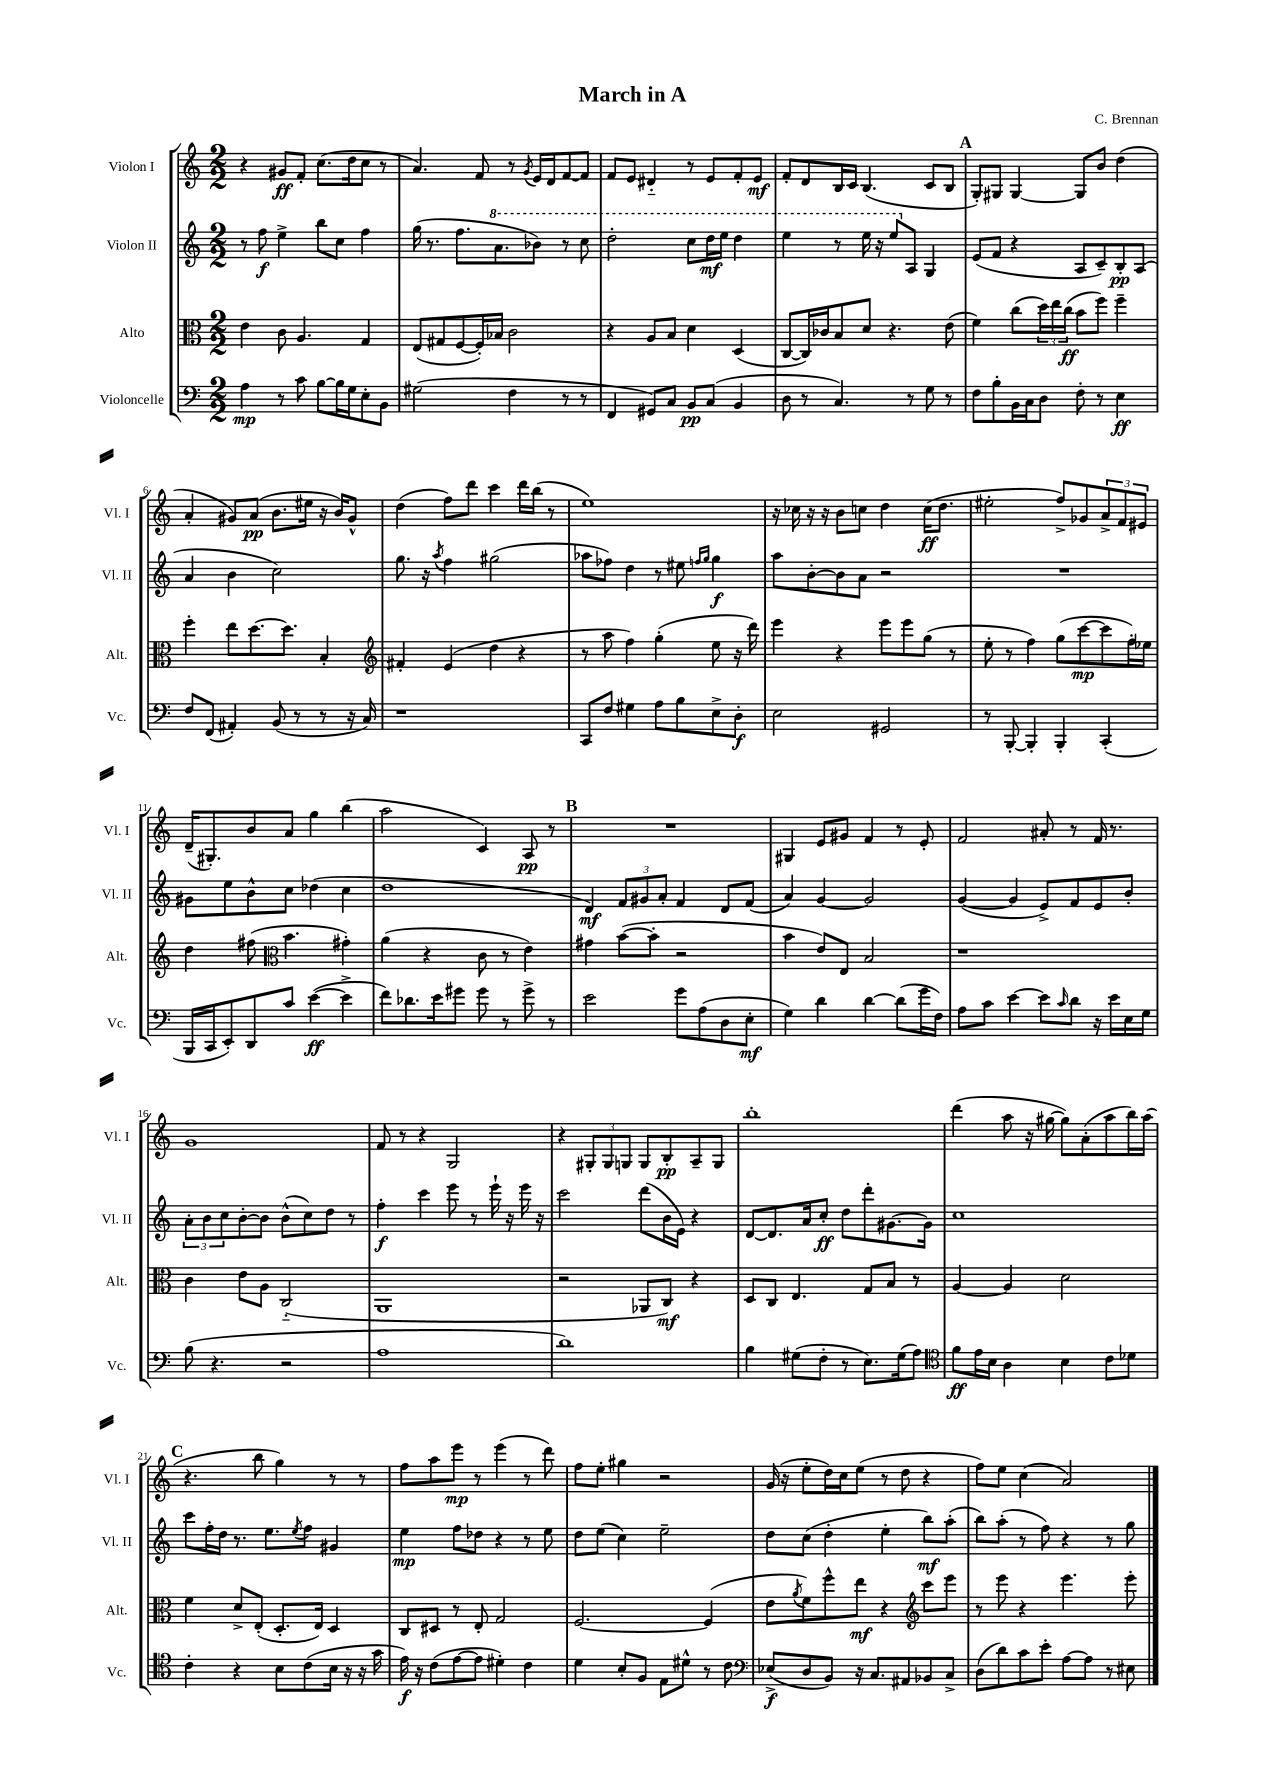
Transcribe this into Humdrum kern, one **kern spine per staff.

**kern	**dynam	**kern	**dynam	**kern	**dynam	**kern	**dynam
*part4	*part4	*part3	*part3	*part2	*part2	*part1	*part1
*staff4	*staff4	*staff3	*staff3	*staff2	*staff2	*staff1	*staff1
*I"Violoncelle	*	*I"Alto	*	*I"Violon II	*	*I"Violon I	*
*I'Vc.	*	*I'Alt.	*	*I'Vl. II	*	*I'Vl. I	*
*clefF4	*	*clefC3	*	*clefG2	*	*clefG2	*
*k[]	*	*k[]	*	*k[]	*	*k[]	*
*M2/2	*	*M2/2	*	*M2/2	*	*M2/2	*
=1	=1	=1	=1	=1	=1	=1	=1
4A\	mp	4e\	.	8r	.	4r	.
.	.	.	.	8ff\	f	.	.
8r	.	8c\	.	4ee^\	.	8g#X/L	ff
8c\	.	4.A/	.	.	.	8f'/J	.
[8B\L	.	.	.	8bb\L	.	(8.cc\L	.
16B\L]	.	.	.	8cc\J	.	.	.
16G\J	.	.	.	.	.	16dd\k	.
8E'\	.	4G/	.	4ff\	.	8cc\J	.
8BB\J	.	.	.	.	.	8r	.
=2	=2	=2	=2	=2	=2	=2	=2
(2G#X\	.	(8E/L	.	(16gg\	.	4.a/)	.
.	.	.	.	8.r	.	.	.
.	.	8G#X/	.	.	.	.	.
.	.	[8F/	.	8.ff\L	.	.	.
.	.	16F'/L])	.	.	.	8f/	.
*	*	*	*	*8va	*	*	*
.	.	16B-X/JJ	.	8.aa\	.	.	.
4F\	.	2c\	.	.	.	8r	.
.	.	.	.	.	.	8qg/	.
.	.	.	.	8bb-X\J)	.	16e/LL	.
.	.	.	.	.	.	16d/J	.
8r	.	.	.	8r	.	[8f/	.
8r	.	.	.	8ccc\	.	8f/J]	.
=3	=3	=3	=3	=3	=3	=3	=3
4FF/	.	4r	.	2ddd'\	.	8f/L	.
.	.	.	.	.	.	8e/J	.
8GG#X/L)	.	8A/L	.	.	.	4d#X/	.
8C/J	.	8B/J	.	.	.	.	.
8BB/L	pp	4d\	.	8ccc\L	.	8r	.
(8C/J	.	.	.	16ddd\L	mf	8e/L	.
.	.	.	.	16eee\JJ	.	.	.
4BB/	.	(4D/	.	4ddd\	.	8f'/	.
.	.	.	.	.	.	8e/J	mf
=4	=4	=4	=4	=4	=4	=4	=4
8D\	.	[8C/L	.	4eee\	.	8f'/L	.
8r	.	16C/L])	.	.	.	8d/	.
.	.	16c-X/J	.	.	.	.	.
4.C/)	.	8B/	.	8r	.	16B/L	.
.	.	.	.	.	.	16c/JJ	.
.	.	8d/J	.	16eee\	.	(4.B/	.
.	.	.	.	16r	.	.	.
.	.	4.r	.	8eee/L	.	.	.
*	*	*	*	*X8va	*	*	*
8r	.	.	.	8A/J	.	.	.
8G\	.	.	.	4G/	.	8c/L	.
8r	.	(8e\	.	.	.	8B/J	.
!!LO:REH:place=s1:t=A
=5	=5	=5	=5	=5	=5	=5	=5
8F\L	.	4f\)	.	(8e/L	.	8G'/L)	.
8B'\	.	.	.	8f/J	.	8G#X/J	.
16BB\L	.	(8cc\L	.	4r	.	[4G#/	.
16C\J	.	.	.	.	.	.	.
8D\J	.	24dd\L)	.	.	.	.	.
.	.	24ee\	.	.	.	.	.
.	.	(24cc\JJ	ff	.	.	.	.
8F'\	.	8b\L	.	8A/L	.	8G#/L]	.
8r	.	8ff\J)	.	8c~/)	.	8b/J	.
4E\	ff	4ff~\	.	8B'/	pp	(4dd\	.
.	.	.	.	(8A/J	.	.	.
!!LO:LB:g=z
=6	=6	=6	=6	=6	=6	=6	=6
8F/L	.	4ff'\	.	4a/	.	4a'/	.
(8FF/J	.	.	.	.	.	.	.
4AA#X'/)	.	8ee\L	.	4b\	.	8g#X/L)	.
.	.	[8.dd\	.	.	.	(8a/J	pp
(8BB/	.	.	.	2cc\)	.	8.b\L	.
.	.	8.dd\J]	.	.	.	.	.
8r	.	.	.	.	.	.	.
.	.	.	.	.	.	16ee#X\Jk	.
8r	.	4B'/	.	.	.	16r	.
.	.	.	.	.	.	16b/KL)	.
16r	.	.	.	.	.	8g#^^/J	.
16C/)	.	.	.	.	.	.	.
=7	=7	=7	=7	=7	=7	=7	=7
*	*	*clefG2	*	*	*	*	*
1r	.	4f#X'/	.	8.gg\	.	(4dd\	.
.	.	.	.	16r	.	.	.
.	.	.	.	8qaa/	.	.	.
.	.	(4e/	.	4ff\	.	8ff\L)	.
.	.	.	.	.	.	8ddd\J	.
.	.	4dd\	.	(2gg#X\	.	4ccc\	.
.	.	4r	.	.	.	16ddd\LL	.
.	.	.	.	.	.	(16bb\JJ	.
.	.	.	.	.	.	8r	.
=8	=8	=8	=8	=8	=8	=8	=8
8CC/L	.	8r	.	8aa-X\L	.	1ee)	.
8F/J	.	8aa\	.	8ff-X\J)	.	.	.
4G#X\	.	4ff\)	.	4dd\	.	.	.
8A\L	.	(4gg'\	.	8r	.	.	.
8B\	.	.	.	8ee#X\	.	.	.
.	.	.	.	16qqffn/LL	.	.	.
.	.	.	.	16qqgg/JJ	.	.	.
8E^\	.	8ee\	.	4gg\	f	.	.
8D'\J	f	16r	.	.	.	.	.
.	.	16ddd\)	.	.	.	.	.
=9	=9	=9	=9	=9	=9	=9	=9
2E\	.	4eee\	.	8aa\L	.	16r	.
.	.	.	.	.	.	16cc-X\	.
.	.	.	.	[8b'\	.	16r	.
.	.	.	.	.	.	16r	.
.	.	4r	.	8b\]	.	8b\L	.
.	.	.	.	8a\J	.	8ccn\J	.
2GG#X/	.	8eee\L	.	2r	.	4dd\	.
.	.	8eee\	.	.	.	.	.
.	.	(8gg\J	.	.	.	(16cc\KL	ff
.	.	.	.	.	.	8.dd\J	.
.	.	8r	.	.	.	.	.
=10	=10	=10	=10	=10	=10	=10	=10
8r	.	8ee'\	.	1r	.	2ee#X'\	.
[8BBB'/	.	8r	.	.	.	.	.
4BBB'/]	.	4ff\)	.	.	.	.	.
4BBB'/	.	(8gg\L	.	.	.	8ff^/L)	.
.	.	[8ccc\	mp	.	.	8g-X/	.
(4CC'/	.	8ccc\]	.	.	.	12a^/	.
.	.	.	.	.	.	12f/	.
.	.	16ff'\L)	.	.	.	.	.
.	.	.	.	.	.	12e#X/J	.
.	.	16ee-X\JJ	.	.	.	.	.
!!LO:LB:g=z
=11	=11	=11	=11	=11	=11	=11	=11
16BBB/LL	.	4dd\	.	8g#X\L	.	(16d~/KL	.
16CC/J	.	.	.	.	.	8.G#X'/)	.
8EE'/)	.	.	.	8ee\	.	.	.
8DD/	.	(8ff#X\	.	8b^^\	.	8b/	.
*	*	*clefC3	*	*	*	*	*
8c/J	.	4.b\	.	8cc\J	.	8a/J	.
([4e\	ff	.	.	(4dd-X\	.	4gg\	.
4e^\]	.	4g#X'\)	.	4cc\	.	(4bb\	.
=12	=12	=12	=12	=12	=12	=12	=12
8f\L)	.	(4a\	.	1dd	.	2aa\	.
8.d-X\	.	.	.	.	.	.	.
.	.	4r	.	.	.	.	.
16e\k	.	.	.	.	.	.	.
8g#X\J	.	.	.	.	.	.	.
8g#\	.	8c\	.	.	.	4c/)	.
8r	.	8r	.	.	.	.	.
8g#^\	.	4e\)	.	.	.	8A/	pp
8r	.	.	.	.	.	8r	.
!!LO:REH:place=s1:t=B
=13	=13	=13	=13	=13	=13	=13	=13
2e\	.	4g#X\	.	4d/)	mf	1r	.
.	.	([8b\L	.	12f/L	.	.	.
.	.	.	.	12g#X/	.	.	.
.	.	8b'\J]	.	.	.	.	.
.	.	.	.	12a'/J	.	.	.
8g\L	.	2r	.	4f/	.	.	.
(8A\	.	.	.	.	.	.	.
8D\	.	.	.	8d/L	.	.	.
8E'\J	mf	.	.	(8f/J	.	.	.
=14	=14	=14	=14	=14	=14	=14	=14
4G\)	.	4b\	.	4a/)	.	4G#X/	.
4d\	.	8e/L)	.	[4g/	.	8e/L	.
.	.	8E/J	.	.	.	8g#X/J	.
[4d\	.	2B/	.	2g/]	.	4f/	.
(8d\L]	.	.	.	.	.	8r	.
16g\L	.	.	.	.	.	8e'/	.
16F\JJ)	.	.	.	.	.	.	.
=15	=15	=15	=15	=15	=15	=15	=15
8A\L	.	1r	.	([4g/	.	2f/	.
8c\J	.	.	.	.	.	.	.
[4e\	.	.	.	4g/]	.	.	.
8e\L]	.	.	.	8e^/L)	.	8a#X'/	.
16qqc/	.	.	.	.	.	.	.
8d\J	.	.	.	8f/	.	8r	.
16r	.	.	.	8e/	.	16f/	.
16e\LL	.	.	.	.	.	8.r	.
16E\	.	.	.	8b'/J	.	.	.
16G\JJ	.	.	.	.	.	.	.
!!LO:LB:g=z
=16	=16	=16	=16	=16	=16	=16	=16
(8B\	.	4c\	.	12a'\L	.	1g	.
.	.	.	.	12b\	.	.	.
4.r	.	.	.	.	.	.	.
.	.	.	.	12cc\	.	.	.
.	.	8e\L	.	[8b'\	.	.	.
.	.	8A\J	.	8b\J]	.	.	.
2r	.	(2C/	.	(8b^^\L	.	.	.
.	.	.	.	8cc\)	.	.	.
.	.	.	.	8dd\J	.	.	.
.	.	.	.	8r	.	.	.
=17	=17	=17	=17	=17	=17	=17	=17
1A	.	1AA	.	4ff'\	f	8f/	.
.	.	.	.	.	.	8r	.
.	.	.	.	4ccc\	.	4r	.
.	.	.	.	8eee\	.	2G/	.
.	.	.	.	8r	.	.	.
.	.	.	.	16eee`\	.	.	.
.	.	.	.	16r	.	.	.
.	.	.	.	16eee\	.	.	.
.	.	.	.	16r	.	.	.
=18	=18	=18	=18	=18	=18	=18	=18
1d)	.	2r	.	2ccc\	.	4r	.
.	.	.	.	.	.	12G#X'/L	.
.	.	.	.	.	.	12G#/	.
.	.	.	.	.	.	12Gn/J	.
.	.	8AA-X/L	.	(8ddd\L	.	8G/L	.
.	.	8C/J)	mf	16b\L	.	8B'/	pp
.	.	.	.	16e\JJ)	.	.	.
.	.	4r	.	4r	.	8A~/	.
.	.	.	.	.	.	8G/J	.
=19	=19	=19	=19	=19	=19	=19	=19
4B\	.	8D/L	.	[8d/L	.	1bb'	.
.	.	8C/J	.	8.d/]	.	.	.
(8G#X\L	.	4.E/	.	.	.	.	.
.	.	.	.	16a/k	.	.	.
8F'\J	.	.	.	8cc'/J	ff	.	.
8r	.	.	.	8dd\L	.	.	.
8.E\L)	.	8G/L	.	8ddd'\	.	.	.
.	.	8B/J	.	[8.g#X\	.	.	.
(16G#\k	.	.	.	.	.	.	.
8A\J)	.	8r	.	.	.	.	.
.	.	.	.	16g#\Jk]	.	.	.
=20	=20	=20	=20	=20	=20	=20	=20
*clefC4	*	*	*	*	*	*	*
8f\L	ff	[4A/	.	1cc	.	(4ddd\	.
16e\L	.	.	.	.	.	.	.
16B\JJ	.	.	.	.	.	.	.
4A\	.	4A/]	.	.	.	8aa\	.
.	.	.	.	.	.	16r	.
.	.	.	.	.	.	[16gg#X\	.
4B\	.	2d\	.	.	.	8gg#\L])	.
.	.	.	.	.	.	(8a'\	.
8c\L	.	.	.	.	.	8aa\	.
8d-X\J	.	.	.	.	.	16bb\L)	.
.	.	.	.	.	.	(16aa\JJ	.
!!LO:LB:g=z
!!LO:REH:place=s1:t=C
=21	=21	=21	=21	=21	=21	=21	=21
4c'\	.	4f\	.	8ccc\L	.	4.r	.
.	.	.	.	16ff'\L	.	.	.
.	.	.	.	16dd\JJ	.	.	.
4r	.	8d^/L	.	8.r	.	.	.
.	.	(8E'/J	.	.	.	8bb\	.
.	.	.	.	8.ee\L	.	.	.
8B\L	.	8.D'/L	.	.	.	4gg\)	.
.	.	.	.	8qee/	.	.	.
(8c\	.	.	.	8ff\J	.	.	.
.	.	16E/Jk)	.	.	.	.	.
16B\Jk	.	4D/	.	4g#X/	.	8r	.
16r	.	.	.	.	.	.	.
16r	.	.	.	.	.	8r	.
16g\	.	.	.	.	.	.	.
=22	=22	=22	=22	=22	=22	=22	=22
16e\)	f	8C/L	.	4ee\	mp	8ff\L	.
16r	.	.	.	.	.	.	.
(8c\L	.	8D#X/J	.	.	.	8aa\	.
[8e\	.	8r	.	8ff\L	.	8eee\J	mp
8e\J]	.	8E'/	.	8dd-X\J	.	8r	.
4d#X'\)	.	2G/	.	4r	.	(4eee\	.
4c\	.	.	.	8r	.	8r	.
.	.	.	.	8ee\	.	8ddd\)	.
=23	=23	=23	=23	=23	=23	=23	=23
4d\	.	[2.F/	.	8dd\L	.	8ff\L	.
.	.	.	.	(8ee\J	.	8ee'\J	.
8B'/L	.	.	.	4cc\)	.	4gg#X\	.
8F/J	.	.	.	.	.	.	.
8E\L	.	.	.	2ee~\	.	2r	.
8d#X^^\J	.	.	.	.	.	.	.
8r	.	(4F/]	.	.	.	.	.
8c\	.	.	.	.	.	.	.
=24	=24	=24	=24	=24	=24	=24	=24
*clefF4	*	*	*	*	*	*	*
(8E-X^/L	f	8e\L	.	8dd\L	.	(16g/	.
.	.	.	.	.	.	16r	.
.	.	8qa/	.	.	.	.	.
8D/	.	8f\)	.	(8cc\J	.	8ee'\L	.
8BB/J)	.	8ff^^\	.	4dd'\	.	16dd\L)	.
.	.	.	.	.	.	16cc\J	.
16r	.	8ee\J	mf	.	.	(8ee\J	.
8.C/L	.	.	.	.	.	.	.
.	.	4r	.	4ee'\	.	8r	.
8AA#X/	.	.	.	.	.	8dd\	.
*	*	*clefG2	*	*	*	*	*
8BB-X/	.	8ccc\L	.	8bb\L)	mf	4r	.
8C^/J	.	8eee\J	.	(8aa'\J	.	.	.
=25	=25	=25	=25	=25	=25	=25	=25
(8D\L	.	8r	.	8bb\L)	.	8ff\L)	.
8d\)	.	8eee\	.	(8aa'\J	.	8ee\J	.
8c\	.	4r	.	8r	.	(4cc\	.
8e'\J	.	.	.	8ff\)	.	.	.
[8A\L	.	4.eee\	.	4r	.	2a/)	.
8A\J]	.	.	.	.	.	.	.
8r	.	.	.	8r	.	.	.
8E#X\	.	8eee'\	.	8gg\	.	.	.
==	==	==	==	==	==	==	==
*-	*-	*-	*-	*-	*-	*-	*-
